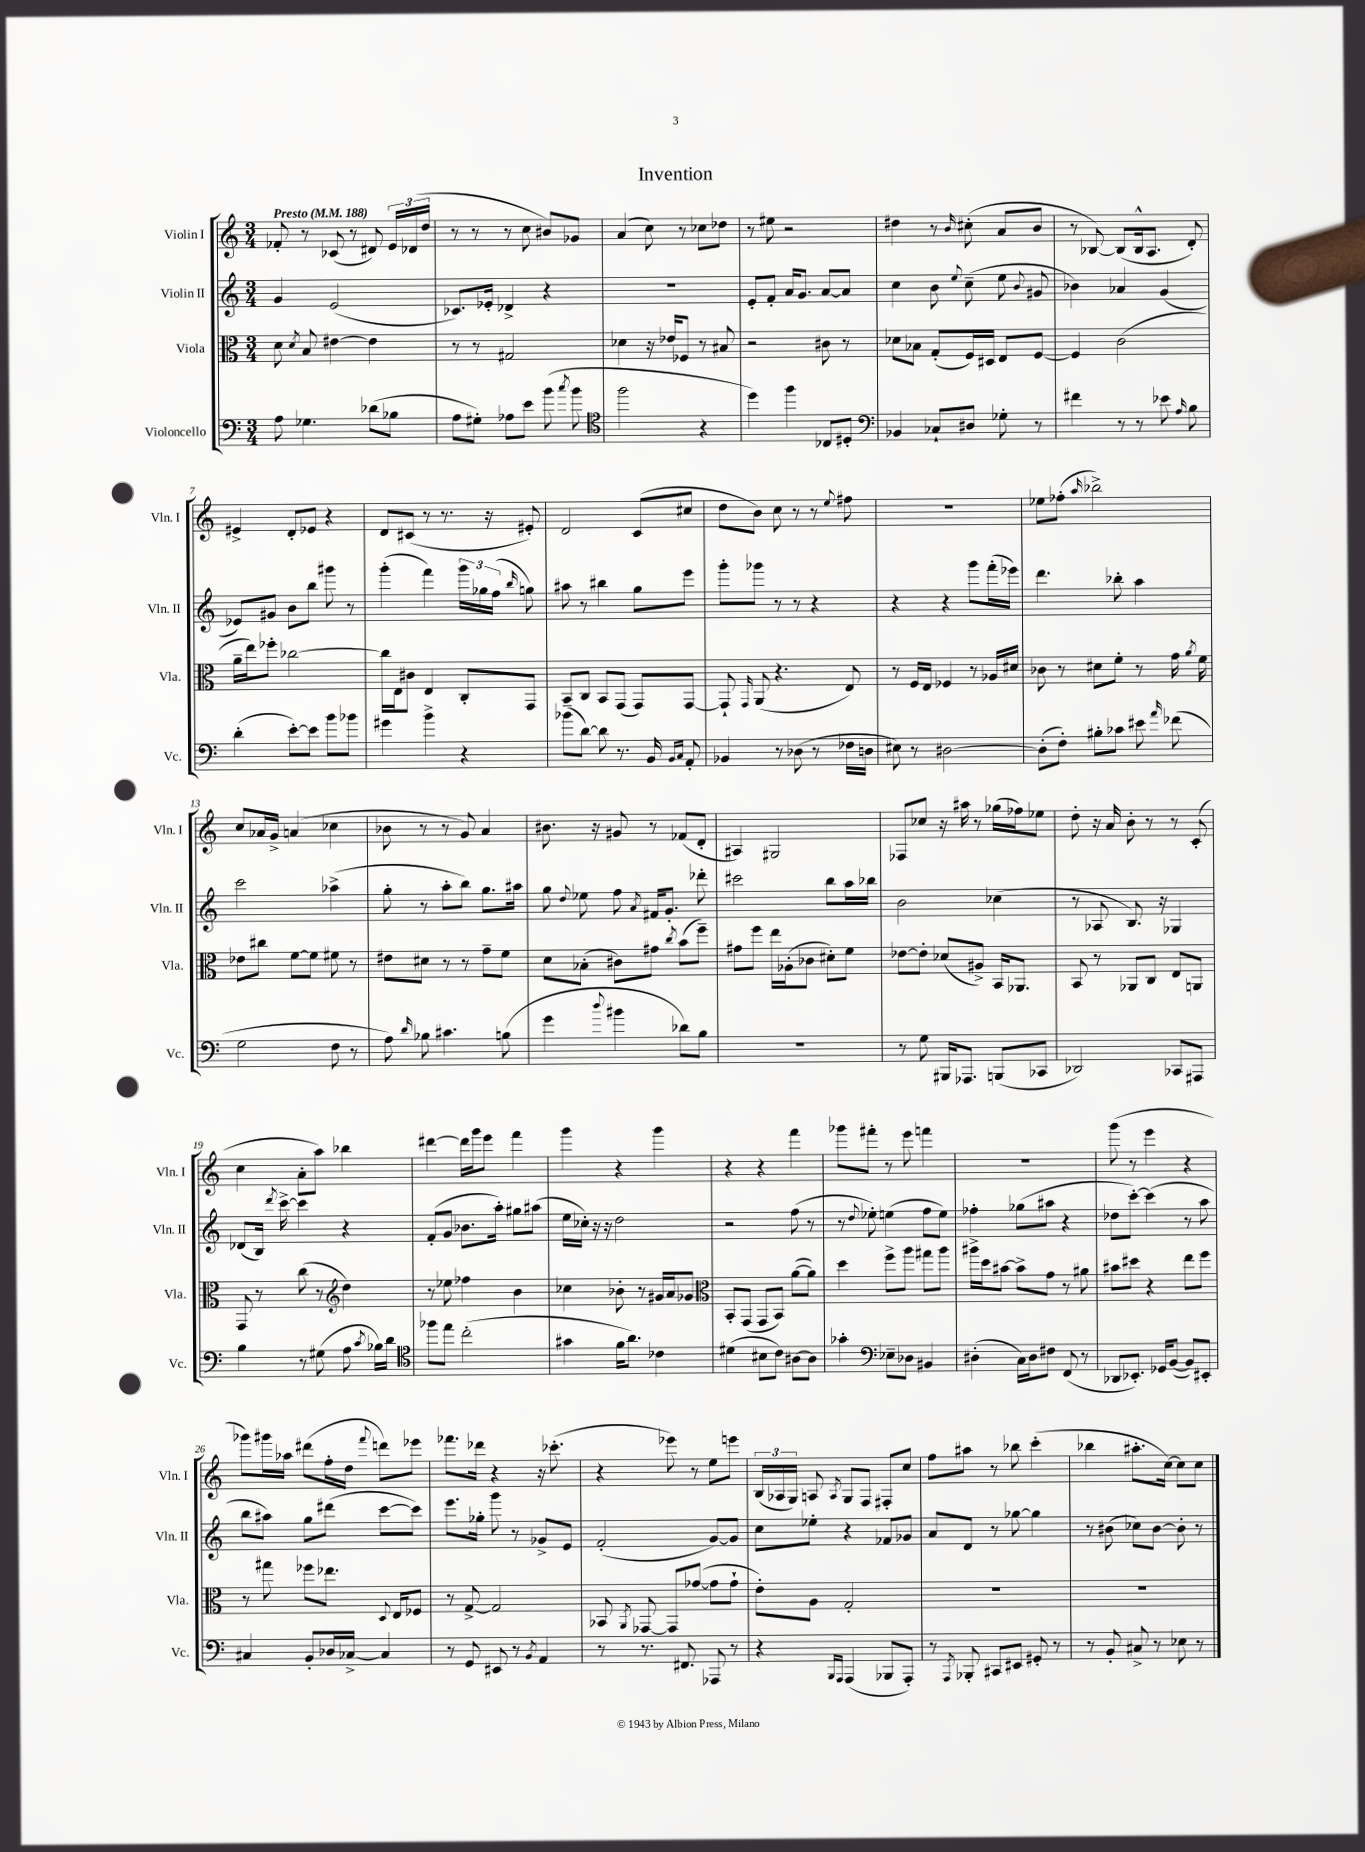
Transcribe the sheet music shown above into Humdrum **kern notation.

**kern	**kern	**kern	**kern
*staff4	*staff3	*staff2	*staff1
*clefF4	*clefC3	*clefG2	*clefG2
*k[]	*k[]	*k[]	*k[]
*M3/4	*M3/4	*M3/4	*M3/4
*MM188	*MM188	*MM188	*MM188
8A\	8d\	4g/	8f-'/
.	8qd/	.	.
4.G-\	8B/	.	8r
.	[4e#\	(2e/	(8c-/
.	.	.	8r
(8d-\L	4e#\]	.	8d#/)
8B-\J	.	.	24e/LL
.	.	.	(24d-/
.	.	.	24dd/JJ
=	=	=	=
8A\L	8r	8.c-/L)	8r
8G#'\J)	8r	.	8r
.	.	16e-'/Jk	.
8A-\L	2G#/	4d-^/	8r
8e\J	.	.	8cc\
(8b\	.	4r	8b#/L)
8qcc/	.	.	.
8b\	.	.	8g-/J
=	=	=	=
*clefC4	*	*	*
2ff\	4d-\	2.r	(4a/
.	16r	.	8cc\)
.	16e-/LK	.	.
.	8F-/J	.	8r
4r	8r	.	8cc-\L
.	8B#/	.	8dd-\J
=	=	=	=
4dd\)	2r	8e'/L	8r
.	.	8f'/J	8ee#\
4ff\	.	16a/LK	2r
.	.	8.g/J	.
8C-/L	8c#\	[8a/L	.
8D#'/J	8r	8a/]J	.
=	=	=	=
*clefF4	*	*	*
4BB-/	8d-\L	4cc\	4dd#\
.	8B-\J	.	.
8C-`/L	(8G'/L	8b\	8r
.	.	8qqee/	16qqb/
8D#/J	16F/L)	(8cc~\	(8cc#'\
.	16D#/JJ	.	.
8G-'\	8E/L	8ee\	8a/L
.	.	8qqb/	.
8r	[8F/J	8g#/	8b/J
=	=	=	=
4f#\	4F/]	4b-\)	8r
.	.	.	[8B-/)
8r	(2c\	4a-/	(8B-/]L
8r	.	.	16B-^^/k
.	.	.	8.A/J
8e-\	.	(4g/	.
16qqA/	.	.	.
8B\	.	.	8d'/)
=	=	=	=
(4d'\	16a~\LL	8e-/L)	4e#^/
.	16ee\J)	.	.
.	8ff-'\J	8g#/J	.
[8e'\L)	[2cc-\	8b\L	8d'/L
8e\]J	.	8bb\J	8e-/J
8b\L	.	8ggg#\	4r
8b-\J	.	8r	.
=	=	=	=
4g#\	16cc-\]LL	(4ggg'\	8d/L
.	16E\J	.	.
.	8c#\J	.	(8c#/J
4b^\	4E/	4fff\)	8r
.	.	.	8.r
4r	8C'/L	24ggg\LL	.
.	.	24gg-\	.
.	.	.	16r
.	.	(24ff\JJ	.
.	.	16qqbb/	.
.	8GG/J	8gg\)	8e#'/)
=	=	=	=
(8b-\L	8BB~/L	8aa#\	2d/
[8d\J)	8C/J	8r	.
8d\]	8BB/L	4bb#\	.
8.r	(8GG/J	.	.
.	8GG/L)	8gg\L	(8c/L
16BB/	.	.	.
16qqBB/LL	.	.	.
16qqC/JJ	.	.	.
8AA'/	[8GG/J	8eee\J	8cc#/J
=	=	=	=
4BB-/	8GG`/]	8ggg'\L	8dd\L
.	16qqGG/	.	.
.	(8AA/	8ggg-\J	8b\J)
8r	4.r	8r	8cc\
(8D-\	.	8r	8r
8r	.	4r	8r
.	.	.	8qqee/
16F-\LL	8E/)	.	8ff#\
16D\JJ	.	.	.
=	=	=	=
8E#\)	8r	4r	2.r
8r	16F/LL	.	.
.	16E/JJ	.	.
[2D#\	4F-/	4r	.
.	8r	8ggg\L	.
.	16A-/LL	(16fff'\L	.
.	16d#/JJ	16eee-\JJ)	.
=	=	=	=
(8D#'\]L	8c-\	4.ddd\	8ee-\L
8F'\J)	8r	.	(8ff-'\J
.	.	.	16qqaa/
8B#'\L	8d#\L	.	2bb-^\)
8c-\J	8f'\J	8bb-'\	.
8e#\	8r	4aa\	.
16qqa/	.	.	.
(8f-\	16g\	.	.
.	8qa/	.	.
.	16f\	.	.
=	=	=	=
2G\	8e-\L	2ccc\	8cc/L
.	8cc#\J	.	16a-/L
.	.	.	16g^/JJ
.	[8f\L	.	(4a/
.	8f\]J	.	.
8F\	8f#\	(4aa-^\	4cc-\
8r	8r	.	.
=	=	=	=
8A\)	8e#\L	8gg'\	8b-\
16qqd/	.	.	.
8B-\	8d#\J	8r	8r
4.c#\	8r	8aa'\L	8r
.	8r	8bb\J)	8g/)
.	8g~\L	8.gg\L	4a/
(8B\	8f\J	.	.
.	.	16aa#\Jk	.
=	=	=	=
4g\	8d\L	8gg\	8.b#\
.	.	8qqdd/	.
.	(8B-'\J	8ee-\	.
.	.	.	16r
8qqdd/	.	.	.
4b#\	8c#\L)	8ff\	8g#/
.	.	8qa/	.
.	8g#\J	16f#/LK	8r
.	.	8.g'/J	.
.	8qcc/	.	.
8d-\L)	(8b\L	.	(8f-/L
8B\J	8ff~\J)	8ddd-'\	8d'/J
=	=	=	=
2.r	8g#\L	2ccc#\	4A#/)
.	8ff\J	.	.
.	16ee\LL	.	2G#/
.	(16A-'\J	.	.
.	8c-\J	.	.
.	8d#'\L)	8bb\L	.
.	8f\J	16aa\L	.
.	.	16bb-\JJ	.
=	=	=	=
8r	[8e-\L	2b\	8F-/L
8G\	8e-'\]J	.	8cc-/J
16BBB#/LK	(8d-/L	.	16r
8.AAA-/J	.	.	16aa#\
.	8A#^/J)	.	8r
(8BBB/L	16BB/LK	(4cc-\	(16gg-\LL
.	8.AA-/J	.	16ff-\J)
8CC-/J	.	.	8ee-\J
=	=	=	=
2DD-/)	8BB/	8r	8dd'\
.	8r	8A-/	16r
.	.	.	16a/
.	8AA-/L	8.B/)	8b'\
.	8C/J	.	8r
.	.	16r	.
8CC-/L	8E/L	4G-/	8r
8AAA#/J	8AA/J	.	(8c'/
=	=	=	=
4B\	8GG/	(8d-/L	4cc\
.	8r	16B/Jk)	.
.	.	8qddd/	.
.	.	[16ccc^\	.
8r	(8cc\	4ccc\]	8a'\L
(8G#\	8r	.	8aa\J)
*	*clefG2	*	*
8A\	4dd\)	4r	4bb-\
8qc/	.	.	.
16B-\LL)	.	.	.
16d\JJ	.	.	.
=	=	=	=
*clefC4	*	*	*
8ff-\L	8r	(8f'/L	[4ddd#\
8ee\J	8ee-\	8g/J	.
(2cc'\	4ff-\	8.b-\L	16ddd#\]LL
.	.	.	16ggg\J
.	.	.	8eee\J
.	.	16aa'\Jk)	.
.	4b\	8gg#\L	4fff\
.	.	(8aa#\J	.
=	=	=	=
4g#\	4cc-\	16ee\LL	4ggg\
.	.	16cc-'\JJ)	.
.	.	16r	.
.	.	16r	.
16f\LK	8b-'\	2dd\	4r
8.a\J)	.	.	.
.	8r	.	.
4c-\	16g#/LL	.	4ggg\
.	16a/J	.	.
.	8g-/J	.	.
=	=	=	=
*	*clefC3	*	*
(4d#\	8BB'/L	2r	4r
.	(8GG/J	.	.
8B#\L	8GG/L	.	4r
8c\J)	8BB/J)	.	.
[8A#\L	([8a\L	(8ff\	4fff\
8A#\]J	8a\]J)	8r	.
=	=	=	=
4g-'\	4dd\	8r	8ggg-\L
.	.	8qqdd/	.
.	.	8ee-'\)	8fff#'\J
*clefF4	*	*	*
8E-~\L	8ff^\L	(4ee\	8r
8D-\J	8aa\J	.	8eee\
4BB#/	8gg#\L	8ff\L	4fff\
.	8aa\J	8ee\J)	.
=	=	=	=
(4D#'\	16aa#^\LL	4ff-'\	2.r
.	16dd\J	.	.
.	[8b#\J	.	.
16C\LL)	8b#^\]L	(8gg-\L	.
16D#\J	.	.	.
8F#\J	8g\J	8aa#\J	.
(8FF/	8r	4r	.
8r	8a#\	.	.
=	=	=	=
8DD-/L	8b#\L	8dd-\L	(8ggg\
8.EE-'/J)	8dd#\J	[8ccc'\J)	8r
.	4r	(4ccc\]	4eee\
16GG-/LK	.	.	.
([8BB/J	.	.	.
8BB/]L)	8ee\L	8r	4r
8EE#'/J	8ff\J	8aa\	.
=	=	=	=
4C#/	8r	8bb\L	8ggg-\L)
.	8gg#\	8aa#\J)	16ggg#\L
.	.	.	16aa-\JJ
8BB'/L	8ff-\L	8gg\L	(8ddd#\L
16D-/L	8.ee-\J	(8ddd#\J	16ff'\L
[16C-^/JJ	.	.	16dd\JJ
.	.	.	8qqfff/
4C-/]	.	[8ccc\L	8ddd\L)
.	8qqD/	.	.
.	16E/LK	.	.
.	8F-/J	8ccc\]J)	8eee-\J
=	=	=	=
8r	8r	8.eee\L	8.fff-\L
8GG/	[8G^/	.	.
.	.	16gg-'\Jk	16ddd-\Jk
8EE#/	2G/]	8ggg\	4r
8r	.	8r	.
8qBB/	.	.	.
4AA/	.	8g-^/L	16r
.	.	.	(8.ccc-'\
.	.	8e/J	.
=	=	=	=
8r	8BB-/	(2f'/	4r
.	8qAA/	.	.
8.r	[8GG-/	.	.
.	8GG-/]L	.	8eee-\)
8.FF#/	.	.	.
.	([8g-/J	.	8r
8AAA-/	8g-\]L	[8g/L)	8ee\L
8r	8g-`\J	8g/]J	8eee\J
=	=	=	=
4r	8e'\L)	8cc\L	(24B/LL
.	.	.	24A-/
.	.	.	24G/JJ)
.	8A\J	8ee-'\J	8A/
16qqBBB/LL	.	.	.
16qqAAA/JJ	.	.	8qA/
(4AAA/	2G'/	4r	8G/L
.	.	.	8F/J
8BBB-/L	.	8f-/L	8F#'/L
8AAA'/J)	.	8g-/J	8cc/J
=	=	=	=
8r	2.r	8a/L	8ff\L
8qAAA/	.	.	.
8BBB-'/	.	8d/J	8aa#\J
8CC#/L	.	8r	8r
8EE#/J	.	[8gg-\	8bb-\
8GG#'/	.	4gg-\]	(4ccc'\
8r	.	.	.
=	=	=	=
8r	2.r	8r	4bb-\
8BB'/	.	(8b#\	.
8C#^/	.	8cc-\L)	8.aa#'\L
8r	.	[8b#\J	.
.	.	.	[16cc\Jk)
8E-\	.	8b#'\]	8cc\]L
8r	.	8r	8cc\J
==	==	==	==
*-	*-	*-	*-
